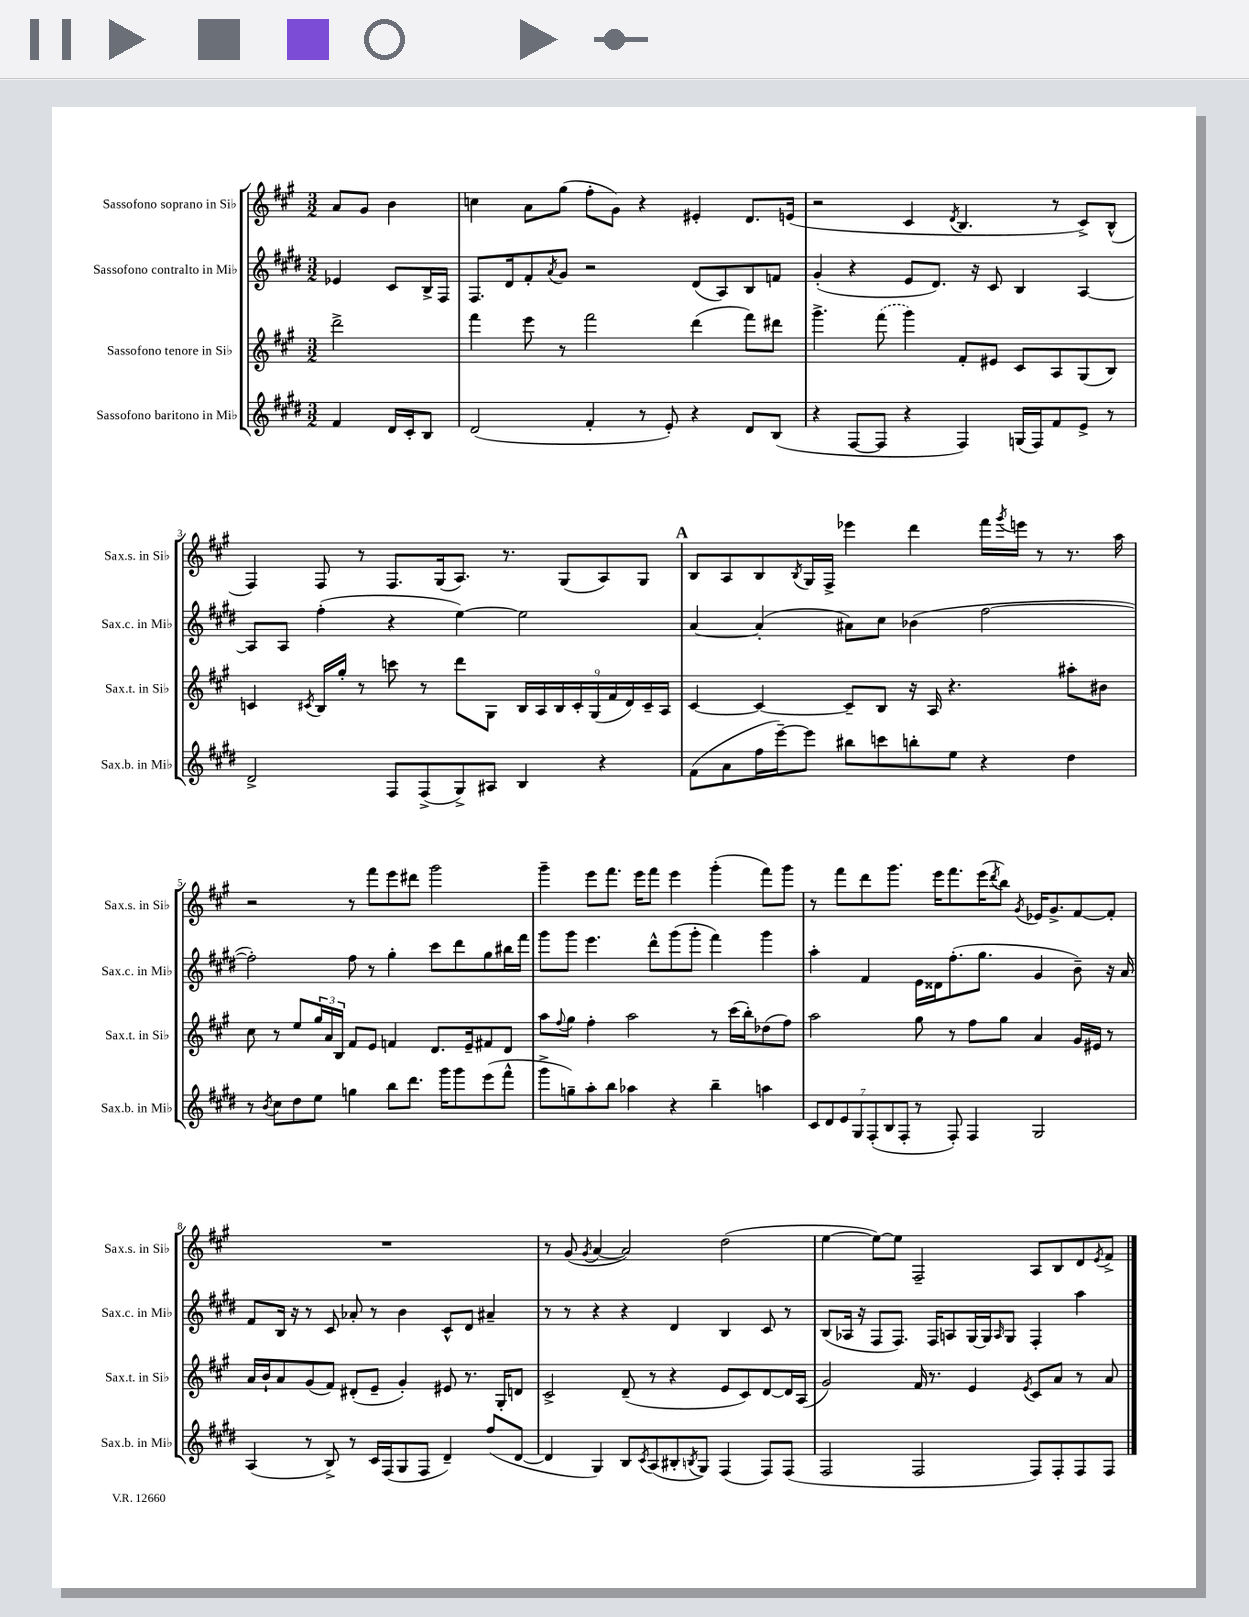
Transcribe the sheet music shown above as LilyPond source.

<<
\new StaffGroup <<
\new Staff = "s0" \with { instrumentName = "Sassofono soprano in Sib" shortInstrumentName = "Sax.s. in Sib" } {
    \clef treble \key a \major \numericTimeSignature \time 3/2 \partial 2
    a'8 gis'8 b'4 |
    c''4 a'8 gis''8( fis''8-. gis'8) r4 eis'4-. d'8. e'16( |
    r2 cis'4 \acciaccatura { d'8 } b4. r8 cis'8->) b8-^( |
    fis4) fis8 r8 fis8. gis16( a8.) r8. gis8( a8) gis8 |
    \mark \markup { \bold "A" } b8 a8 b8 \acciaccatura { b8 } gis16 fis16-> ees'''4 d'''4 fis'''16 \acciaccatura { gis'''8 } e'''16 r8 r8. a''16 |
    r2 r8 fis'''8 e'''8 dis'''8 gis'''2 |
    gis'''4-- e'''8 fis'''8. e'''16 fis'''8 e'''4 gis'''4-.( fis'''8) gis'''8 |
    r8 fis'''8 d'''8 gis'''8. e'''16 fis'''8. e'''16( \acciaccatura { d'''8 } b''8) \acciaccatura { gis'8 } ees'16 gis'8.-> fis'8~ fis'8-. |
    R1. |
    r8 gis'8( \acciaccatura { gis'8 } a'4~ a'2) d''2( |
    e''4~ e''8~) e''8 fis2-- a8 b8 d'8 \acciaccatura { e'8 } fis'8-> \bar "|." |
}
\new Staff = "s1" \with { instrumentName = "Sassofono contralto in Mib" shortInstrumentName = "Sax.c. in Mib" } {
    \clef treble \key e \major \numericTimeSignature \time 3/2 \partial 2
    ees'4 cis'8 b16-> fis16 |
    fis8. dis'16 fis'8-. \acciaccatura { a'8 } gis'8 r2 dis'8( a8) b8 f'8 |
    gis'4-.( r4 e'8 dis'8.) r16 cis'8 b4 a4~ |
    a8 a8 fis''4-.( r4 e''4~) e''2 |
    \mark \markup { \bold "A" } a'4~ a'4-.( ais'8) cis''8 bes'4( fis''2~ |
    fis''2-.) fis''8 r8 gis''4-. cis'''8 dis'''8 gis''8 bis''16 fis'''16 |
    gis'''8 gis'''8 e'''4. dis'''8-^ gis'''8( gis'''8-. fis'''4) gis'''4 |
    a''4-. fis'4 e'16 disis'16 fis''8.-.( gis''8. gis'4 b'8--) r16 a'16 |
    fis'8 b16 r16 r8 cis'8 aes'8-. r8 b'4 cis'8-^ dis'8 ais'4-- |
    r8 r8 r4 r4 dis'4 b4 cis'8 r8 |
    b8( aes16 r16 fis8 fis8.) fis16 a8 gis16~ gis16 \grace { a16 } gis8 fis4-. a''4 \bar "|." |
}
\new Staff = "s2" \with { instrumentName = "Sassofono tenore in Sib" shortInstrumentName = "Sax.t. in Sib" } {
    \clef treble \key a \major \numericTimeSignature \time 3/2 \partial 2
    d'''2-> |
    fis'''4 e'''8 r8 fis'''2 d'''4( fis'''8) dis'''8 |
    gis'''4.-> \once \slurDashed fis'''8( gis'''4) fis'8-. eis'8 cis'8 a8 gis8( b8) |
    c'4 \acciaccatura { cis'8 } b16 gis''16-. r8 c'''8 r8 d'''8 gis8 \tuplet 9/8 { b16 a16 b16 cis'16-. gis16( fis'16 d'16) cis'16-- a16 } |
    \mark \markup { \bold "A" } cis'4~ cis'4~ cis'8-- b8 r16 a16 r4. ais''8-. bis'8 |
    cis''8 r8 e''8 \tuplet 3/2 { gis''16 a'16 b16 } fis'8 e'8 f'4 d'8. e'16-- fis'8 d'8 |
    a''8 \appoggiatura { fis''8 } gis''8 fis''4-. a''2 r8 cis'''16( b''16-.) des''8( fis''8) |
    a''2 gis''8 r8 fis''8 gis''8 a'4 gis'16 eis'16 r8 |
    a'16 b'16-! a'8 gis'8( fis'8) dis'8-.( e'8-- gis'4-.) eis'8 r8. gis16-. d'8 |
    cis'2-> d'8--( r8 r4 e'8 cis'8) d'8~ d'16 a16( |
    gis'2) fis'16 r8. e'4 \acciaccatura { e'8 } cis'8 a'8 r8 a'8 \bar "|." |
}
\new Staff = "s3" \with { instrumentName = "Sassofono baritono in Mib" shortInstrumentName = "Sax.b. in Mib" } {
    \clef treble \key e \major \numericTimeSignature \time 3/2 \partial 2
    fis'4 dis'16 cis'16-. b8 |
    dis'2( fis'4-. r8 e'8-.) r4 dis'8 b8( |
    r4 fis8~ fis8 r4 fis4) g16( fis16) fis'8 e'8-> r8 |
    dis'2-> fis8 fis8->( gis8->) ais8 b4 r4 |
    \mark \markup { \bold "A" } fis'8( a'8 fis''16 e'''16~--) e'''8 bis''8 c'''8 b''8-. e''8 r4 dis''4 |
    r8 \acciaccatura { b'8 } cis''8 dis''8 e''8 g''4 b''8 dis'''8. gis'''16 gis'''8 e'''8( fis'''8-^ |
    gis'''8-> g''8--) a''8-. b''8 aes''4 r4 b''4-- a''4 |
    \tuplet 7/4 { cis'8 dis'8 e'8 gis8 fis8-.( b8 fis8-. } r8 fis8-.) fis4 gis2 |
    a4( r8 b8->) r8 cis'16 fis16( gis8 fis8 dis'4--) fis''8( dis'8~ |
    dis'4 gis4) b8 \acciaccatura { cis'8 } a8( bis8-. \acciaccatura { b8 } gis8) fis4( fis8) fis8( |
    fis2 fis2 fis8) fis8-. fis8 fis8 \bar "|." |
}
>>
>>
